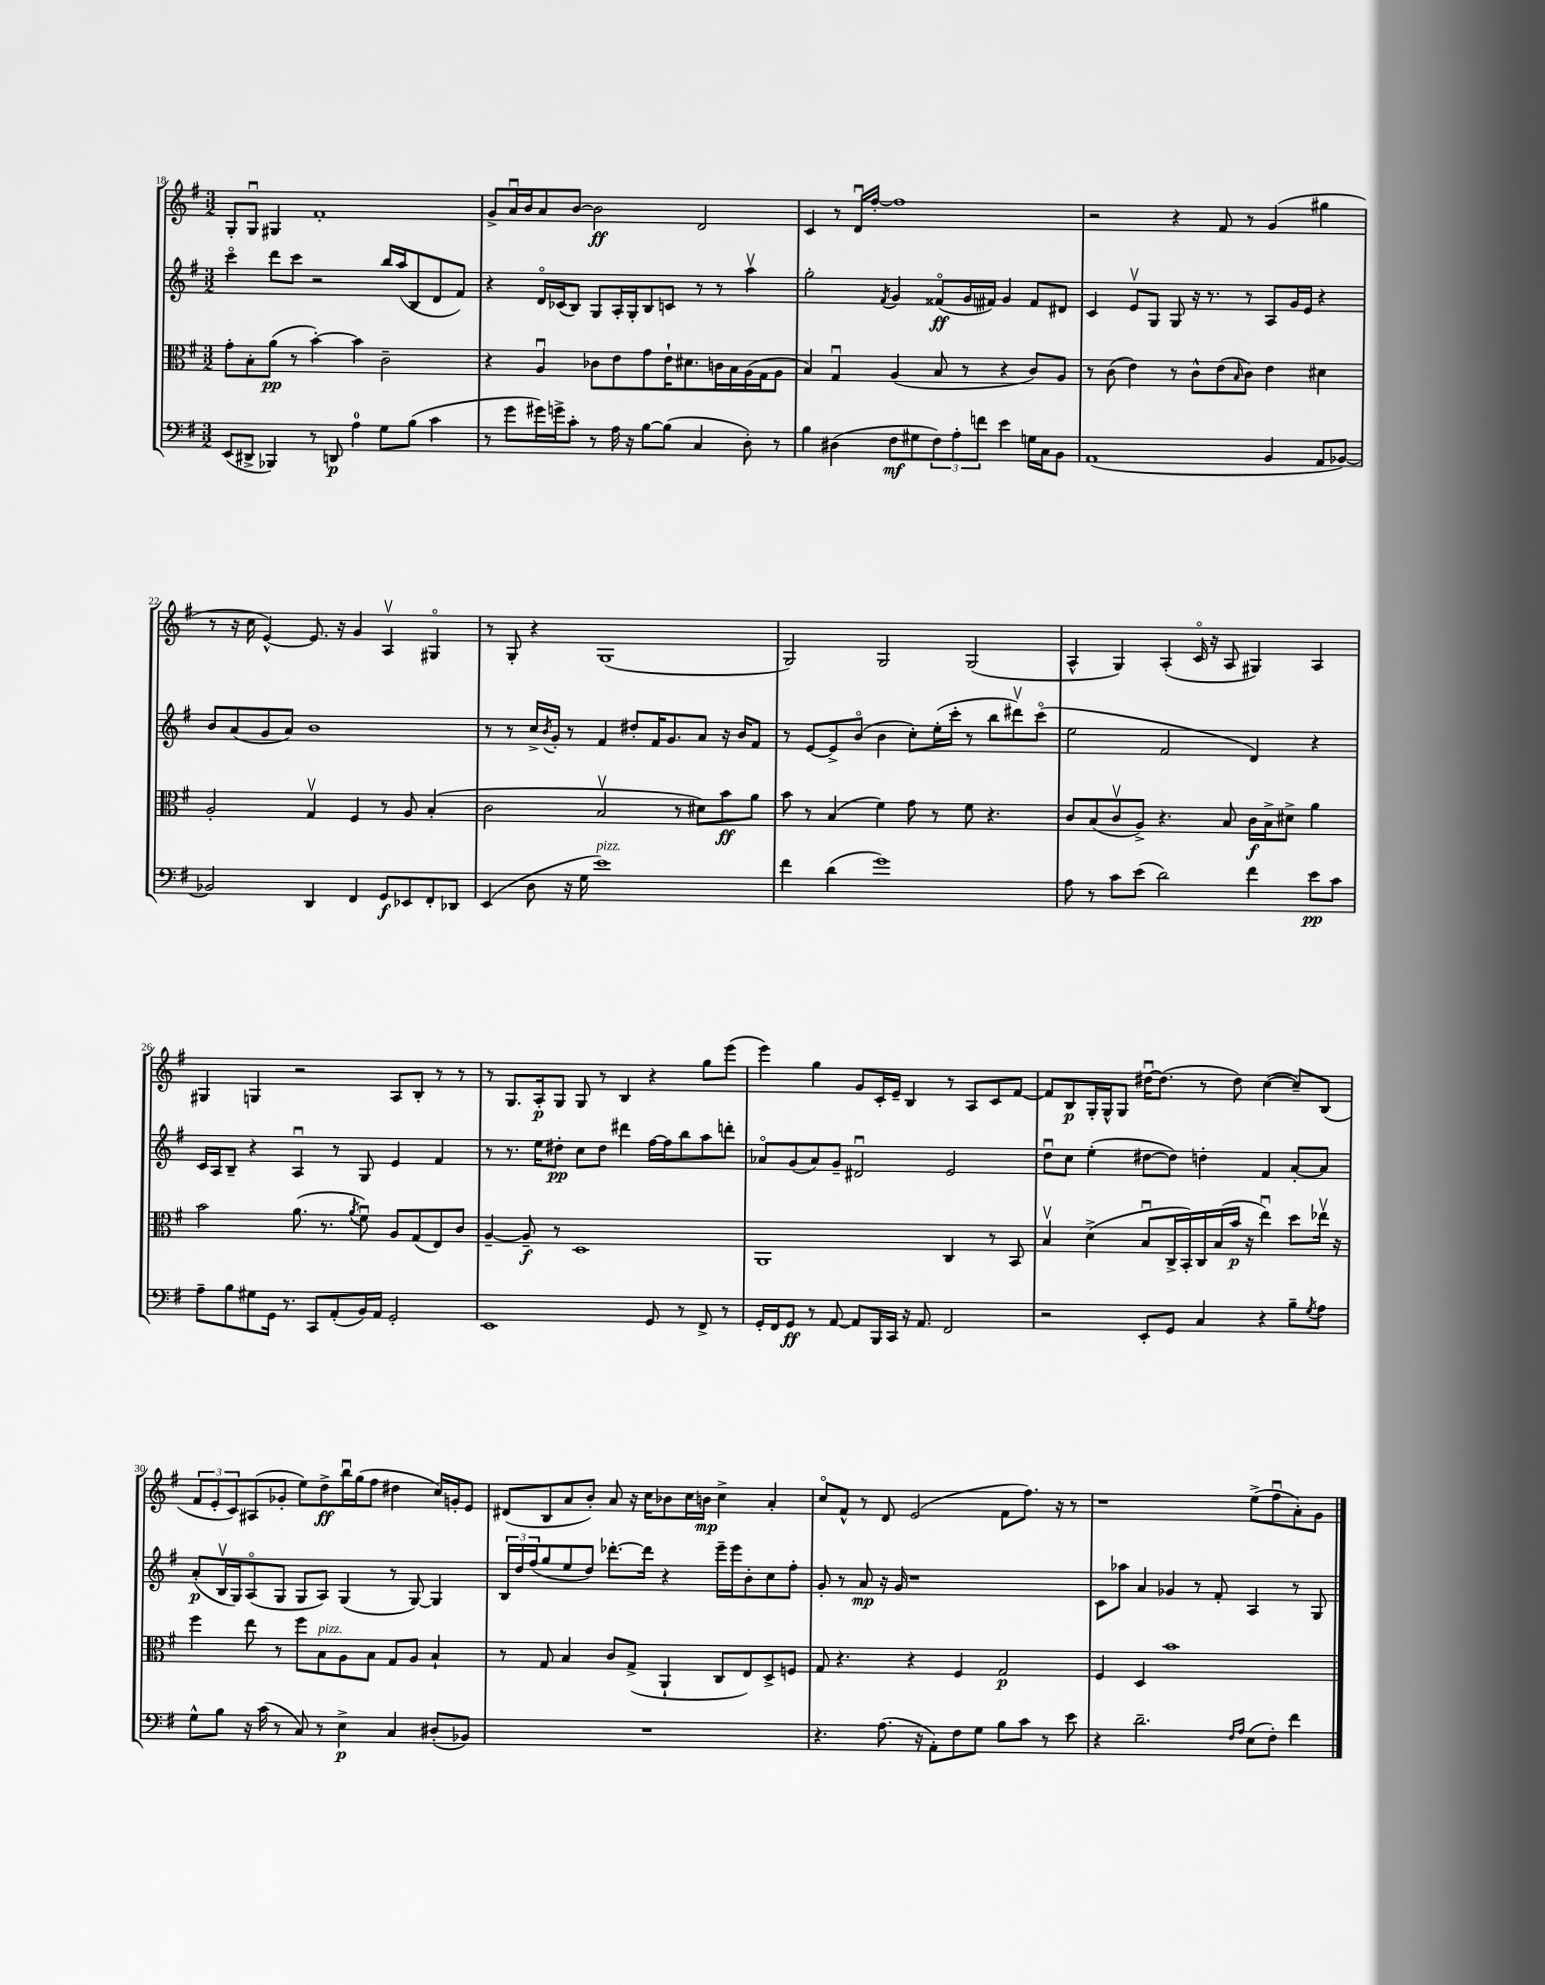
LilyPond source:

<<
\new StaffGroup <<
\new Staff = "s0" {
    \clef treble \key g \major \numericTimeSignature \time 3/2
    g8-. g8\downbow gis4 fis'1-. |
    g'8-> a'16\downbow b'16 a'8 b'8~ b'2\ff d'2 |
    c'4 r8 d'16\downbow fis''16~-. fis''1 |
    r2 r4 fis'8 r8 g'4( gis''4 |
    r8 r16 c''16 e'4~-^) e'8. r16 g'4 a4\upbow gis4\flageolet |
    r8 g8-. r4 g1( |
    g2) g2 g2( |
    a4-^ g4) a4-.( c'16\flageolet r16 a8 gis4) a4 |
    gis4 g4 r2 a8 b8-. r8 r8 |
    r8 g8. a16-.\p g8 g8 r8 b4 r4 g''8 e'''8( |
    e'''4) g''4 g'8 c'16-. e'16-- b4 r8 a8 c'8 fis'8~ |
    fis'8 b8\p g16-. g16-^ g8 dis''16~\downbow dis''8.( r8 dis''8) c''4~( c''8--) b8( |
    \tuplet 3/2 { fis'8 e'8-. c'8) } ais8( ges'8-. e''8) d''8->\ff b''16\downbow g''16( fis''8 dis''4 c''16) g'16-. e'8 |
    dis'8( b8 a'8 b'8-.) a'8 r16 c''16 bes'8 c''16 b'16\mp c''4-> a'4-. |
    c''8\flageolet fis'8-^ r8 d'8 e'2( fis'8 fis''8.) r16 r8 |
    r1 e''8->( fis''8\downbow a'8-.) g'8 \bar "|." |
}
\new Staff = "s1" {
    \clef treble \key g \major \numericTimeSignature \time 3/2
    c'''4\flageolet d'''8 c'''8 r2 b''16 a''16( b8 d'8 fis'8) |
    r4 d'16\flageolet ces'16( b8) g8 a16-. g16-. b8 c'8 r8 r8 a''4\upbow |
    g''2-. \acciaccatura { fis'8 } g'4 fisis'8\flageolet\ff( g'16 fis'16) g'4 fis'8 dis'8 |
    c'4 e'8\upbow g8 g8 r16 r8. r8 a8 g'16 e'16 r4 |
    b'8 a'8( g'8 a'8) b'1 |
    r8 r8 c''16-> \acciaccatura { b'8 } g'16-. r8 fis'4 dis''8-. fis'16 g'8. a'8 r16 b'16 fis'8 |
    r8 e'8~ e'8-> b'8\flageolet( b'4 c''8-.) e''16-.( c'''16-. r8 b''8 dis'''8\upbow) c'''8\flageolet( |
    e''2 fis'2 d'4) r4 |
    c'16 a16 b8-- r4 a4\downbow r8 g8 e'4 fis'4 |
    r8 r8. e''16 dis''8-.\pp c''8 dis''8 dis'''4 fis''16~ fis''16 b''8 a''8 d'''8-. |
    aes'8\flageolet g'8( aes'8) g'8-- dis'2\downbow e'2 |
    d''8\downbow c''8 e''4-.( dis''8~ dis''8) d''4-. fis'4 a'8~-. a'8 |
    a'8-.\p( b16\upbow g16) a8\flageolet( g8 g8 a8) g4( r8 g8~) g4 |
    \tuplet 3/2 { b16 d''16 fis''16( } g''8 e''8 d''8) des'''8.~-. des'''16 r4 e'''16-- e'''16 b'8-. c''8 fis''8-. |
    g'8-. r8 a'8\mp r16 g'16 r1 |
    c'8 aes''8 a'4 ges'4 r8 fis'8-. a4 r8 g8 \bar "|." |
}
\new Staff = "s2" {
    \clef alto \key g \major \numericTimeSignature \time 3/2
    g'8-. b8-. a'8\pp( r8 b'4~-.) b'4 c'2-- |
    r4 a4\downbow ces'8 e'8 g'8 e'16-! dis'8. c'16 b16 a16( g16 a8 |
    b4) g4\downbow a4( b8 r8 r4 c'8) a8 |
    r8 c'8( e'4) r8 c'8-^ e'8( \grace { b16 } c'8) e'4 dis'4 |
    a2-. g4\upbow fis4 r8 a8 b4-.( |
    c'2 b2\upbow r8 dis'8) b'8\ff a'8 |
    b'8 r8 b4( fis'4) g'8 r8 fis'8 r4. |
    c'8 b8( c'8\upbow a8->) r4. b8 c'16\f b16-> dis'8-> a'4 |
    b'2 a'8.( r8. \acciaccatura { a'8 } fis'8\downbow) a8 g8( e8) c'8 |
    a4~-- a8--\f r8 d1 |
    a,1 c4 r8 b,8 |
    b4\upbow d'4->( b8\downbow c16-> b,16-.) c16 b16( b'16\p r16 e''4\downbow) d''8 ees''16\upbow r16 |
    fis''4 e''8 r8 fis''8 b8^\markup { \italic "pizz." } a8 b8 g8 a8 b4-! |
    r8 g8 b4 c'8 g8->( a,4-! c8 e8) d8-> f8 |
    g8 r4. r4 fis4 g2\p |
    fis4 d4 b'1 \bar "|." |
}
\new Staff = "s3" {
    \clef bass \key g \major \numericTimeSignature \time 3/2
    e,8( dis,8-> bes,,4) r8 d,8\p a4-0 g8 b8( c'4 |
    r8 g'8 gis'16) g'16-> c'8-. r8 a16 r16 b8~ b8( c4 d8-.) r8 |
    b4 dis4( fis8\mf gis8 \tuplet 3/2 { fis8) a8-. f'8 } e'4 g16 c16 b,8 |
    a,1( b,4 a,8 bes,8~) |
    bes,2 d,4 fis,4 g,8\f ees,8 fis,8-. des,8 |
    e,4( d8 r16 g16 e'1^\markup { \italic "pizz." }) |
    fis'4 d'4( g'1) |
    a8 r8 c'8 e'8( d'2) fis'4 e'8\pp c'8 |
    a8-- b8 gis8 g,16 r8. c,8 a,8-.( b,16) a,16 g,2-. |
    e,1 g,8 r8 fis,8-> r8 |
    g,16-. fis,16 g,8\ff r8 a,8~ a,8 b,,16 c,16 r16 a,8. fis,2 |
    r2 e,8-. g,8 c4 r4 b8-- \acciaccatura { g8 } a8 |
    g8-^ b8 r16 c'16( r8 c8) r8 e4->\p c4 dis8-.( bes,8) |
    R1. |
    r4. a8.( r16 a,8-.) fis8 g8 b8 c'8 r8 e'8 |
    r4 d'2.-- \grace { fis16 a16 } e8( fis8-.) fis'4 \bar "|." |
}
>>
>>
\layout { \context { \Score currentBarNumber = #18 } }
